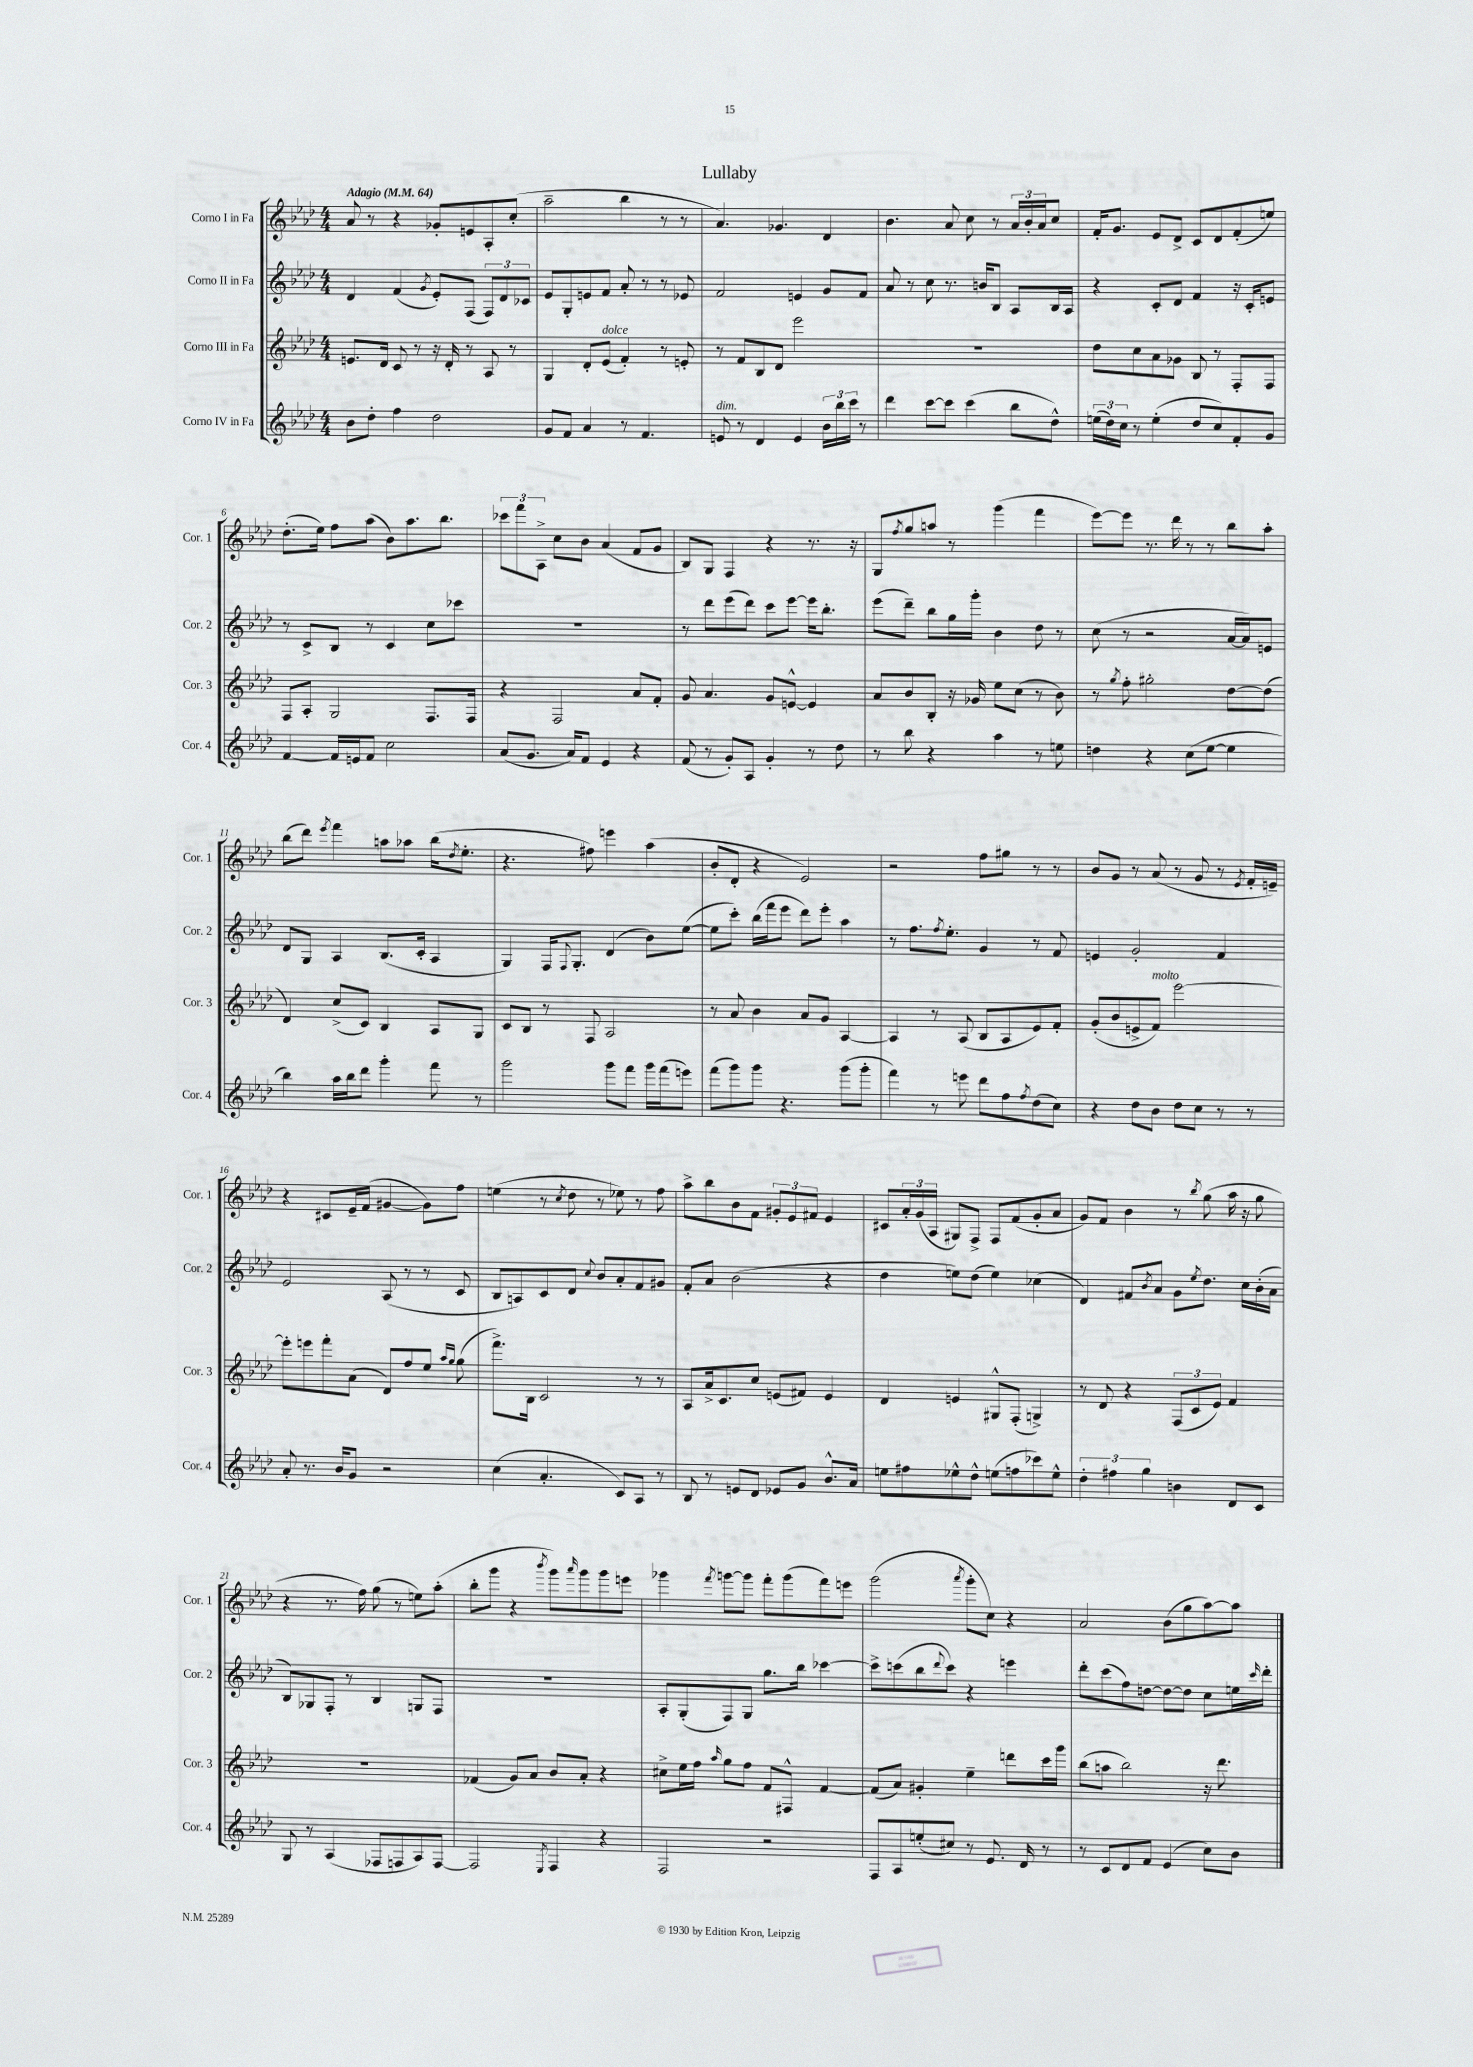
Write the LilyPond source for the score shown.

\header { title = "Lullaby" }
<<
\new StaffGroup <<
\new Staff = "s0" \with { instrumentName = "Corno I in Fa" shortInstrumentName = "Cor. 1" } {
    \clef treble \key aes \major \numericTimeSignature \time 4/4 \tempo "Adagio" 4 = 64
    aes'8 r8 r4 ges'8-. e'8 aes8-. c''8-.( |
    aes''2-- bes''4 r8 r8 |
    aes'4.) ges'4. des'4 |
    bes'4. aes'8 c''8 r8 \tuplet 3/2 { aes'16 bes'16-. aes'16 } c''8 |
    f'16-. g'8. ees'8 des'8-> c'8 des'8 f'8-.( e''8) |
    des''8.-.( ees''16) f''8 aes''8( bes'8) aes''8. bes''8. |
    \tuplet 3/2 { ces'''8 f'''8 aes8-> } c''8 bes'8 aes'4( f'8 g'8 |
    bes8) g8 f4 r4 r8. r16 |
    g8 \acciaccatura { f''8 } g''8 a''8 r8 g'''4( f'''4 |
    ees'''8~) ees'''8 r8. des'''16 r8 r8 bes''8 aes''8-. |
    bes''8( des'''8) \acciaccatura { ees'''8 } f'''4 a''8 aes''8 bes''16( \acciaccatura { des''8 } ees''8.-. |
    r4. fis''8) e'''4 aes''4( |
    bes'8-. des'8-. r4 ees'2) |
    r2 f''8 gis''8 r8 r8 |
    bes'8 g'8 r8 aes'8( r8 g'8 r8 \acciaccatura { ees'8 } f'16-. e'16--) |
    r4 cis'8 ees'16-- f'16( gis'4~ gis'8) f''8 |
    e''4( r8 \acciaccatura { c''8 } des''8 r8 ees''8) r8 f''8 |
    aes''8-> bes''8 bes'8 f'8 \tuplet 3/2 { gis'8-. ees'8 fis'8 } ees'4 |
    cis'8 \tuplet 3/2 { aes'16-. g'16( aes16 } gis8) f8-> f8 f'8( g'8-. aes'8 |
    g'8) f'8 bes'4 r8 \acciaccatura { bes''8 } g''8( aes''16 r16 g''8 |
    r4 r8. f''16) g''8( r8 e''8) aes''8-.( |
    bes''8-. g'''8 r4 \acciaccatura { bes'''8 } g'''8) \grace { aes'''16 } g'''8 g'''8 e'''8 |
    ges'''4 \acciaccatura { f'''8 } g'''8~ g'''8 f'''8-. g'''8( f'''8) e'''8 |
    g'''2( \acciaccatura { aes'''8 } g'''8-. c''8) r4 |
    aes'2 bes'8( g''8 aes''8~) aes''8 \bar "|." |
}
\new Staff = "s1" \with { instrumentName = "Corno II in Fa" shortInstrumentName = "Cor. 2" } {
    \clef treble \key aes \major \numericTimeSignature \time 4/4
    des'4 f'4( \acciaccatura { g'8 } ees'8-.) f8( \tuplet 3/2 { f8) des'8 ces'8 } |
    ees'8 g8-. e'8 f'8 aes'8-. r8 r8 ees'8 |
    f'2 e'4 g'8 f'8 |
    aes'8 r8 c''8 r8. b'16 bes8 aes8 bes16 aes16 |
    r4 c'8-. des'8 f'4 r16 c'16-. e'8 |
    r8 c'8-> bes8 r8 c'4 c''8 ces'''8 |
    R1 |
    r8 des'''8 ees'''8( des'''8) c'''8 ees'''8~ ees'''16 bes''8.-. |
    ees'''8( des'''8--) bes''8 g''16 g'''16-. bes'4 des''8 r8 |
    c''8( r8 r2 aes'16~ aes'16) e'8 |
    des'8 g8 aes4 bes8.( c'16-. aes4 |
    g4) f16 \appoggiatura { f8 } g8.-. des'4( bes'8) ees''8~( |
    ees''8 c'''8-.) bes''16( f'''16 ees'''8 des'''8) ees'''8-. aes''4 |
    r8 f''8. \acciaccatura { f''8 } ees''8.-. g'4 r8 f'8 |
    e'4 g'2-. f'4 |
    ees'2 aes8( r8 r8 c'8 |
    bes8 a8) c'8 des'8 \appoggiatura { c''8 } bes'8 aes'8-. f'8 gis'8 |
    f'8-. aes'8 bes'2( r4 |
    des''4 e''8) des''8( e''4) ces''4( |
    des'4) fis'8 \acciaccatura { bes'8 } aes'8 g'8 \acciaccatura { ees''8 } des''8. c''16 bes'16-.( aes'16 |
    bes8) ges8 f8-. r8 bes4 g8 f8 |
    R1 |
    aes8-. g8-.( f8) g8 g''8. bes''16 ces'''4~ |
    ces'''8-> c'''8( bes''8 \appoggiatura { des'''8 } c'''8) r4 e'''4 |
    des'''8-. c'''8( f''8) d''8~ d''8~ d''8 c''8 e''16 \grace { c'''16 } des'''16-. \bar "|." |
}
\new Staff = "s2" \with { instrumentName = "Corno III in Fa" shortInstrumentName = "Cor. 3" } {
    \clef treble \key aes \major \numericTimeSignature \time 4/4
    e'8. des'16 c'8 r8 r16 des'16-. r8 aes8 r8 |
    g4 des'8-. ees'8^\markup { \italic "dolce" }( f'4-.) r8 e'8-. |
    r8 f'8 bes8 des'8 ees'''2 |
    R1 |
    des''8 c''8 aes'8 ges'8 bes8 r8 f8-. f8 |
    f8 aes8-. g2 f8. f16 |
    r4 f2 aes'8 f'8-. |
    g'8 aes'4. g'8 e'8~-^ e'4 |
    aes'8 bes'8 bes8-. r16 ges'16 ees''8 c''8( r8 bes'8) |
    r8 \acciaccatura { g''8 } f''8-. gis''2-. des''8~ des''8( |
    des'4) c''8->( c'8) bes4 aes8 g8 |
    c'8 bes8 r8 f8 aes2 |
    r8 aes'8 bes'4 aes'8 g'8 aes4~ |
    aes4 r8 aes8( bes8 aes8 ees'8) f'8-. |
    g'8-.( bes'8 e'8-> f'8^\markup { \italic "molto" }) ees'''2~ |
    ees'''8-. e'''8 f'''8-. aes'8( des'8) f''8 ees''8 \grace { aes''16 g''16 } g''8( |
    f'''8.->) bes16 c'2 r8 r8 |
    aes8 aes'16-> c'8. c''8 e'8( fis'8) e'4 |
    des'4 e'4 gis8-^ f8-.( g4->) |
    r8 des'8 r4 \tuplet 3/2 { f8( c'8 ees'8) } f'4 |
    R1 |
    fes'4( g'8) aes'8 bes'8 aes'8-. r4 |
    cis''8-> ees''16 f''16 \grace { aes''16 } g''8 f''8 f'8 fis8-^ f'4~ |
    f'8( aes'8) gis'4-. ees''4-- d'''8 c'''16 g'''16 |
    bes''8( a''8 bes''2) r16 des'''8. \bar "|." |
}
\new Staff = "s3" \with { instrumentName = "Corno IV in Fa" shortInstrumentName = "Cor. 4" } {
    \clef treble \key aes \major \numericTimeSignature \time 4/4
    bes'8 des''8-. f''4 des''2 |
    g'8 f'8 aes'4 r8 f'4. |
    e'8^\markup { \italic "dim." } r8 des'4 e'4 \tuplet 3/2 { bes'16 bes''16 c'''16 } r8 |
    des'''4 c'''8~ c'''8 c'''4( bes''8 des''8-^) |
    \tuplet 3/2 { e''16( des''16) c''16 } r8 e''4-.( des''8 c''8) f'8-. g'8 |
    f'4~ f'16 e'16 f'8 c''2 |
    aes'8( g'8. aes'16) f'8 ees'4 r4 |
    f'8( r8 g'8-.) aes8 g'4-. r8 des''8 |
    r8 bes''8 r4 aes''4 r8 e''8 |
    d''4 r4 c''8( ees''8~ ees''4 |
    bes''4) aes''16 bes''16 des'''8 g'''4-. f'''8 r8 |
    g'''2 g'''8 f'''8 g'''16 f'''16( e'''8) |
    f'''8( g'''8) g'''8 r4. g'''8( g'''8-. |
    f'''4) r8 e'''8 des'''8 f''8 \acciaccatura { f''8 } des''8( c''8) |
    r4 des''8 bes'8 des''8 c''8 r8 r8 |
    aes'8-. r8. bes'16 g'8 r2 |
    c''4( aes'4.-. c'8) aes8 r8 |
    bes8 r8 e'8 des'8 ees'8 g'8 bes'8.-^ aes'16 |
    e''8 fis''8 ees''8-^ des''8-^ e''8( f''8 ces'''8) e''8-^ |
    \tuplet 3/2 { des''4-. fis''4 g''4 } b'4 des'8 c'8 |
    g8 r8 aes4( fes8 f8 aes8) f8~ |
    f2 \acciaccatura { ees8 } f4 r4 |
    f2 r2 |
    f8 aes8 e''8-.( cis''8) r8 ees'8. des'16 r8 |
    r8 c'8 des'8 f'8 ees'4( c''8) bes'8 \bar "|." |
}
>>
>>
